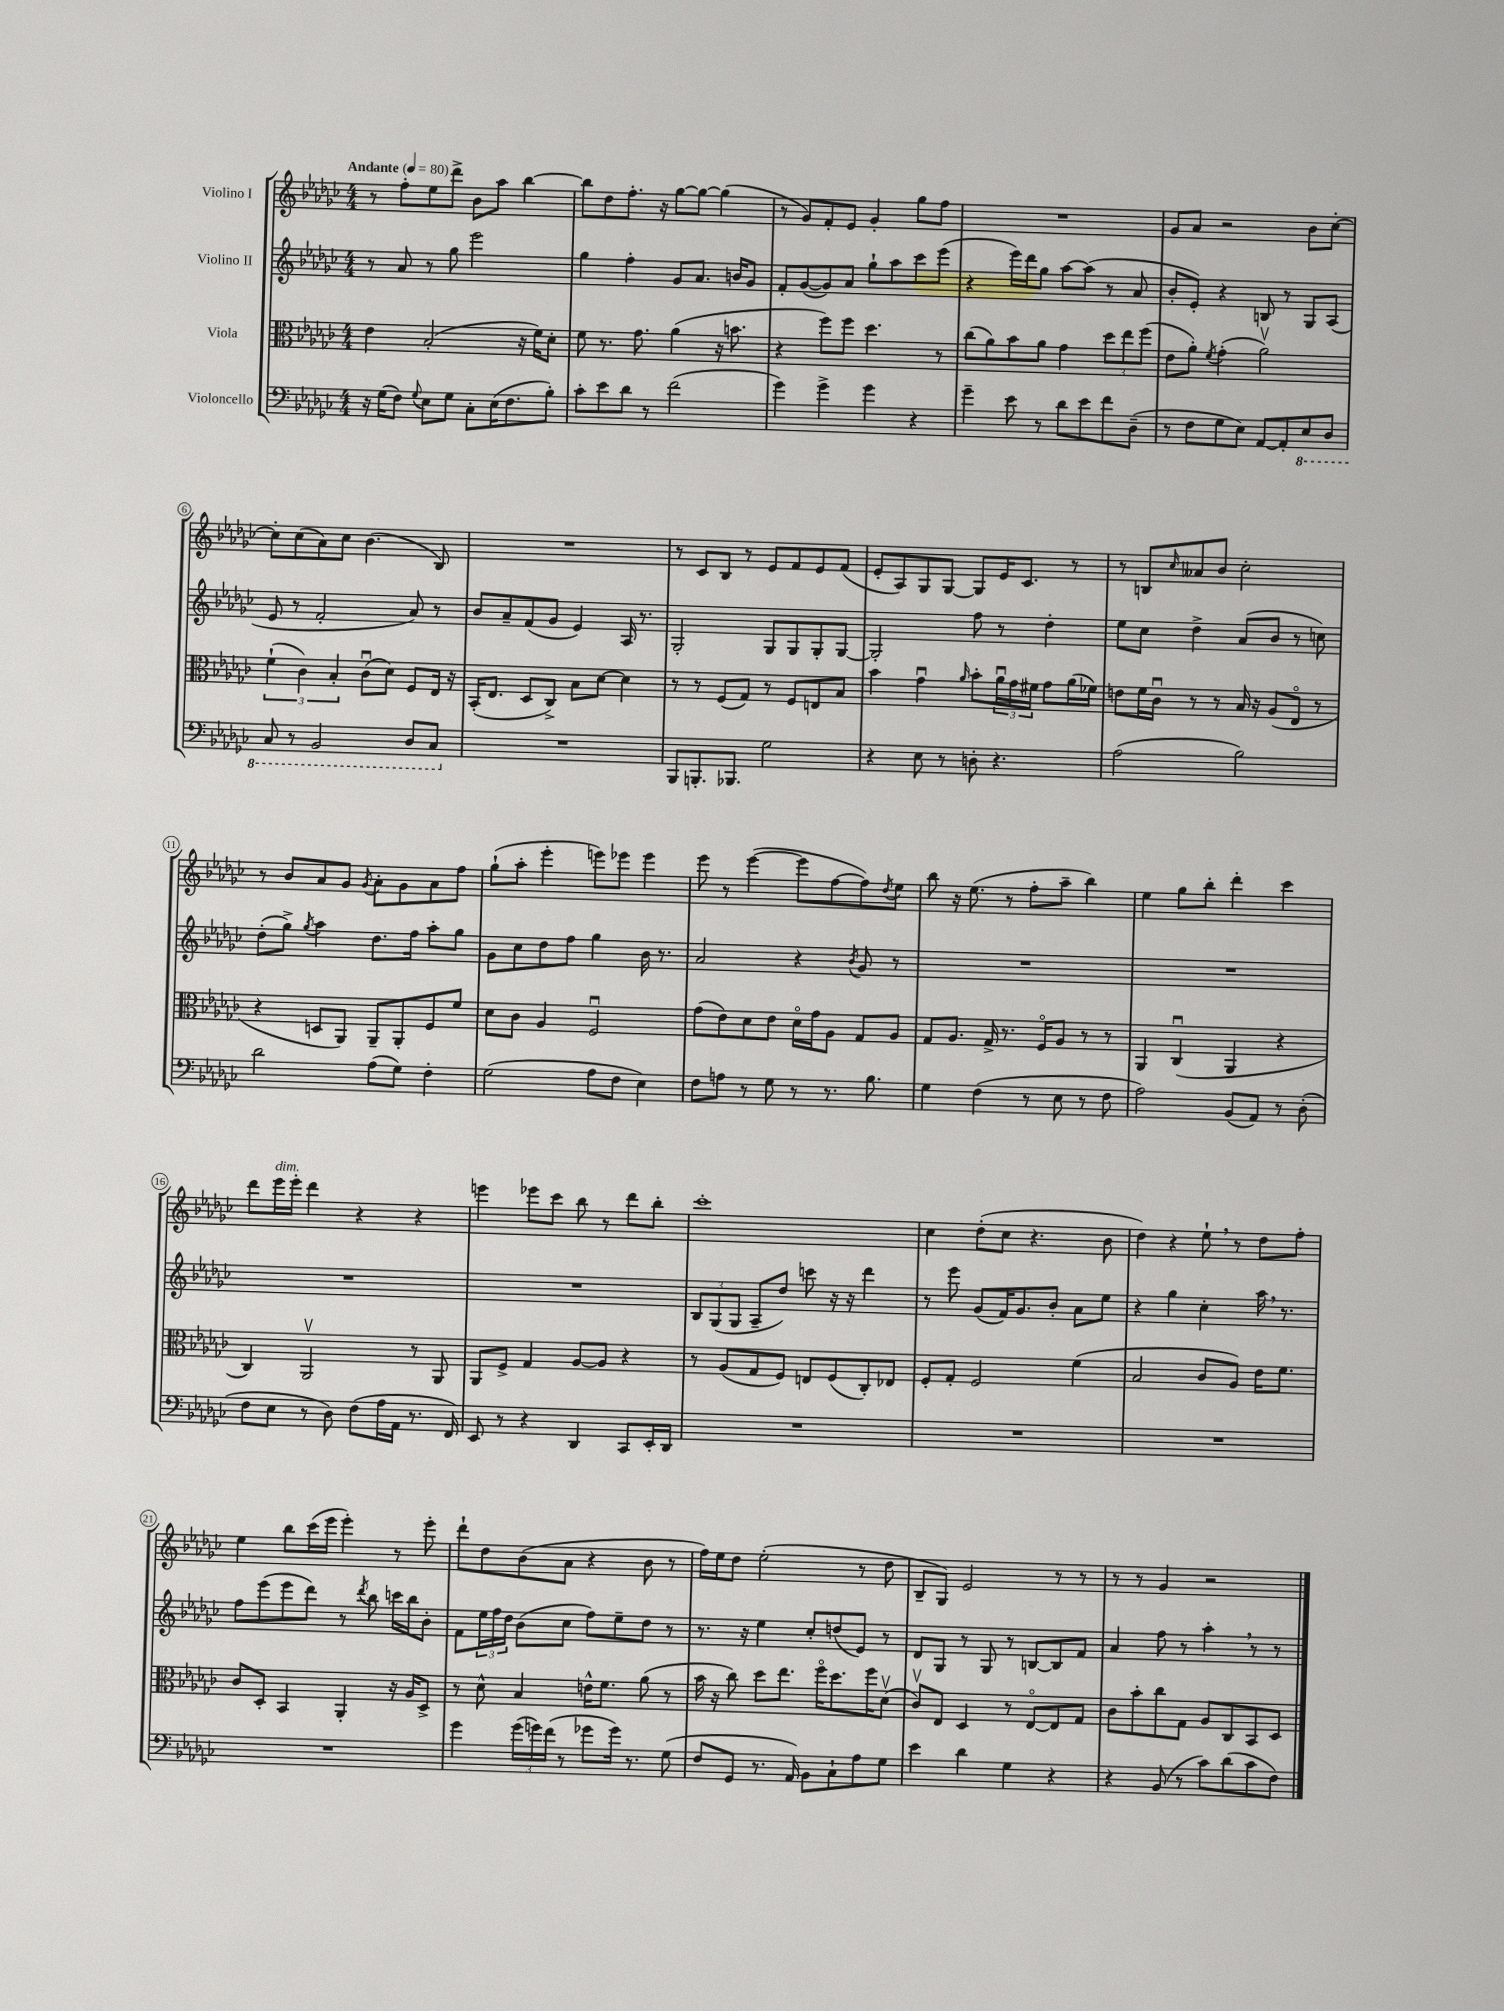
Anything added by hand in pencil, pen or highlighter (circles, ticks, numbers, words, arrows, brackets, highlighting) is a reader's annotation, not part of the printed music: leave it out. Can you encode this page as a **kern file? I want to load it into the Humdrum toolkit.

**kern	**kern	**kern	**kern
*staff4	*staff3	*staff2	*staff1
*clefF4	*clefC3	*clefG2	*clefG2
*k[b-e-a-d-g-c-]	*k[b-e-a-d-g-c-]	*k[b-e-a-d-g-c-]	*k[b-e-a-d-g-c-]
*M4/4	*M4/4	*M4/4	*M4/4
*MM80	*MM80	*MM80	*MM80
16r	4e-	8r	8r
(16G-	.	.	.
8F)	.	8a-	8ff'
8qqG-	.	.	.
8E-	(2B-'	8r	8ee-
8G-	.	8gg-	8ddd-^
8C-'	.	2eee-	8b-
(16E-	.	.	8aa-
8.F	.	.	.
.	16r	.	[4bb-
.	16f)	.	.
8B-')	8d-'	.	.
=	=	=	=
8c-'	8f	4gg-	8bb-]
8e-	8.r	.	8dd-
8d-	.	4ff'	8.ff'
.	8.g-	.	.
8r	.	.	.
.	.	.	16r
(2f	(4a-	8g-	[8gg-
.	.	8.a-	8gg-_
.	16r	.	(4gg-]
.	8.b	16b	.
.	.	8g-	.
=	=	=	=
4g-)	4r	8f'	8r
.	.	([8g-	8g-)
4g-^	8ff)	8g-])	8f'
.	8ff	8a-	8e-
4g-	4.dd-	8gg-`	4g-'
.	.	8aa-	.
4r	.	8ccc-	8gg-
.	8r	(8eee-	8ff
=	=	=	=
4g-~	(8cc-	4r	1r
.	8a-)	.	.
8e-	8b-	16eee-)	.
.	.	16ddd-	.
8r	8a-	8gg-	.
8d-	4g-	[8aa-	.
8e-	.	(8aa-]	.
8f	12dd-	8r	.
.	12ee-	.	.
(8D-~	.	8a-	.
.	(12ff	.	.
=	=	=	=
8r	8e-	8b-'	8g-
8F	8a-')	8e-')	8a-
.	8qf	.	.
8G-	(4g-'	4r	2r
8E-)	.	.	.
[8AA-	2a-v)	8B	.
8AA-']	.	8r	.
8EE-	.	8G-	8b-
8DD-	.	(8A-	[8cc-'
=	=	=	=
8CC-	(6f`	8e-	8cc-']
8r	.	8r	(8cc-
.	6c-)	.	.
2BBB-	.	2f'	8a-)
.	6B-'	.	.
.	.	.	8cc-
.	(8c-u	.	(4.b-
.	8d-)	.	.
8DD-	8F	8a-)	.
8CC-	16E-	8r	8B-)
.	16r	.	.
=	=	=	=
1r	(16BB-'	8b-	1r
.	8.E-	.	.
.	.	8a-~	.
.	8D-	(8f	.
.	8C-^)	8g-	.
.	8B-	4e-)	.
.	[8d-	.	.
.	4d-]	16A-	.
.	.	8.r	.
=	=	=	=
8BBB-	8r	2G-'	8r
8.BBB'	8r	.	8c-
.	(8F	.	8B-
8.BBB-	.	.	.
.	8G-)	.	8r
2G-	8r	8G-	8e-
.	8F	8G-	8f
.	8E	8G-'	8e-
.	8B-	[8G-	(8f
=	=	=	=
4r	4b-	2G-']	8e-'
.	.	.	8A-)
8E-	4g-u	.	8G-
8r	.	.	[8G-
.	16qqa-	.	.
8D'	8b-'	8ff	8G-]
4.r	24a-u	8r	16e-
.	24g-	.	.
.	.	.	8.c-
.	24f#	.	.
.	8g-	4dd-'	.
.	(16a-	.	8r
.	16f-)	.	.
=	=	=	=
(2A-	8e	8ee-	8r
.	16f	8cc-	8B
.	16c-u	.	.
.	.	.	16qqcc-
.	8r	4dd-^	8a--
.	8r	.	8b-
2B-)	16B-	(8a-	2cc-'
.	16r	.	.
.	(8A-	8b-	.
.	8E-o	8r	.
.	8r	8cc)	.
=	=	=	=
2d-	4r	(8dd-'	8r
.	.	8gg-^)	8b-
.	.	8qgg-	.
.	8D	4aa-	8a-
.	8AA-)	.	8g-
.	.	.	8qg-
(8A-	8AA-~	8.dd-	8a-'
8G-)	8AA-'	.	8g-
.	.	16ff	.
4F'	8F	8aa-'	8a-
.	8f	8gg-	8ff
=	=	=	=
(2G-	8d-	8g-	(8gg-`
.	8c-	8cc-	8aa-'
.	4A-	8dd-	4eee-'
.	.	8ff	.
8A-	2Fu	4gg-	8eee)
8F	.	.	8eee-
4E-)	.	16b-	4eee-
.	.	8.r	.
=	=	=	=
8F	(8g-	2a-	8eee-
8A	8e-)	.	8r
8r	8d-	.	([4eee-
8G-	8e-	.	.
8r	16d-o	4r	8eee-]
.	16g-	.	.
8.r	8A-	.	[8ff
.	.	8qb-	.
.	8G-	8g-	8ff])
8.B-	.	.	.
.	.	.	8qdd-
.	8A-	8r	8ee-
=	=	=	=
4G-	8G-	1r	8bb-
.	8.A-	.	16r
.	.	.	(8.ee-
(4F	.	.	.
.	16G-^	.	.
.	8.r	.	8r
8r	.	.	8ff'
.	16Fo	.	.
8E-	8A-	.	8aa-~
8r	8r	.	4bb-)
8F	8r	.	.
=	=	=	=
2A-)	4AA-	1r	4ee-
.	(4C-u	.	8gg-
.	.	.	8bb-'
(8BB-	4AA-	.	4ddd-'
8AA-)	.	.	.
8r	4r	.	4ccc-
(8D-'	.	.	.
=	=	=	=
8F	4C-)	1r	8ddd-
8E-	.	.	16eee-
.	.	.	16eee-'
8r	2AA-v	.	4ddd-
8D-)	.	.	.
(8F	.	.	4r
16A-	.	.	.
16AA-	.	.	.
8.r	8r	.	4r
.	8AA-	.	.
16FF)	.	.	.
=	=	=	=
8EE-	8AA-	1r	4eee
8r	8F^	.	.
4r	4G-	.	8eee-
.	.	.	8ccc-
4DD-	[8A-	.	8bb-
.	8A-]	.	8r
8CC-	4r	.	8ddd-
16EE-'	.	.	8bb-'
16DD-	.	.	.
=	=	=	=
1r	8r	12B-	1ccc-'
.	.	(12G-	.
.	(8A-	.	.
.	.	12G-	.
.	8G-	8A-~	.
.	8F)	8dd-)	.
.	8E	8ccc	.
.	(8F	16r	.
.	.	16r	.
.	8C-')	4ddd-	.
.	8E-	.	.
=	=	=	=
1r	8F'	8r	4cc-
.	8G-'	8eee-	.
.	2F	(8g-	(8dd-'
.	.	16f)	8cc-
.	.	8.g-	.
.	.	.	4.r
.	.	8b-'	.
.	(4f	8a-	.
.	.	8ee-	8b-
=	=	=	=
1r	2B-	4r	4dd-)
.	.	4gg-	4r
.	8c-	4cc-'	8ee-`
.	8A-)	.	8r
.	16e-	16aa-	8dd-
.	8.f	8.r	.
.	.	.	8ff'
=	=	=	=
1r	8c-	8ff	4ee-
.	8D-'	(8eee-	.
.	4BB-	8eee-	8bb-
.	.	8ddd-)	(16ccc-
.	.	.	16eee-
.	4AA-'	8r	4eee-')
.	.	8qddd-	.
.	.	8bb-	.
.	16r	16ccc	8r
.	16A-	16bb-	.
.	8D-^	8b-'	8eee-'
=	=	=	=
4g-	8r	8f	8ddd-`
.	8d-^^	24ee-	8dd-
.	.	24ff	.
.	.	24dd-	.
(24g-	4B-	(8b-	(8b-
24g)	.	.	.
(24f	.	.	.
8r	.	8cc-	8a-
8g-	16e^^	8ff)	4r
.	8.f	.	.
16g-)	.	8ee-~	.
8.r	.	.	.
.	(8a-	8dd-	8b-
(8G-	8r	8r	8r
=	=	=	=
8F	16b-	8.r	16ff)
.	16r	.	16ee-
8GG-	8cc-)	.	8dd-
.	.	16r	.
8.r	8dd-	4ee-	(2ee-'
.	8.ee-	.	.
16AA-)	.	.	.
8BB-	.	8cc-'	.
.	16ffo	.	.
8C-`	8.dd-	(8dd	.
8A-	.	8e-)	8r
.	16ff	.	.
8G-	(8d-v	8r	8dd-
=	=	=	=
4e-	8c-v)	8d-	8B-~
.	8E-	8G-	8G-)
4d-	4D-	8r	2e-
.	.	8G-	.
4G-	8r	8r	.
.	[8E-o	[8B	.
4r	8E-]	8B]	8r
.	8G-	8f	8r
=	=	=	=
4r	8c-	4a-	8r
.	8b-'	.	8r
(8BB-	8cc-	8ff	4g-
8r	8G-	8r	.
8c-)	8A-	4aa-'	2r
(8d-	8C-	.	.
8c-	8BB-	8r	.
8F)	8D-	8r	.
==	==	==	==
*-	*-	*-	*-
